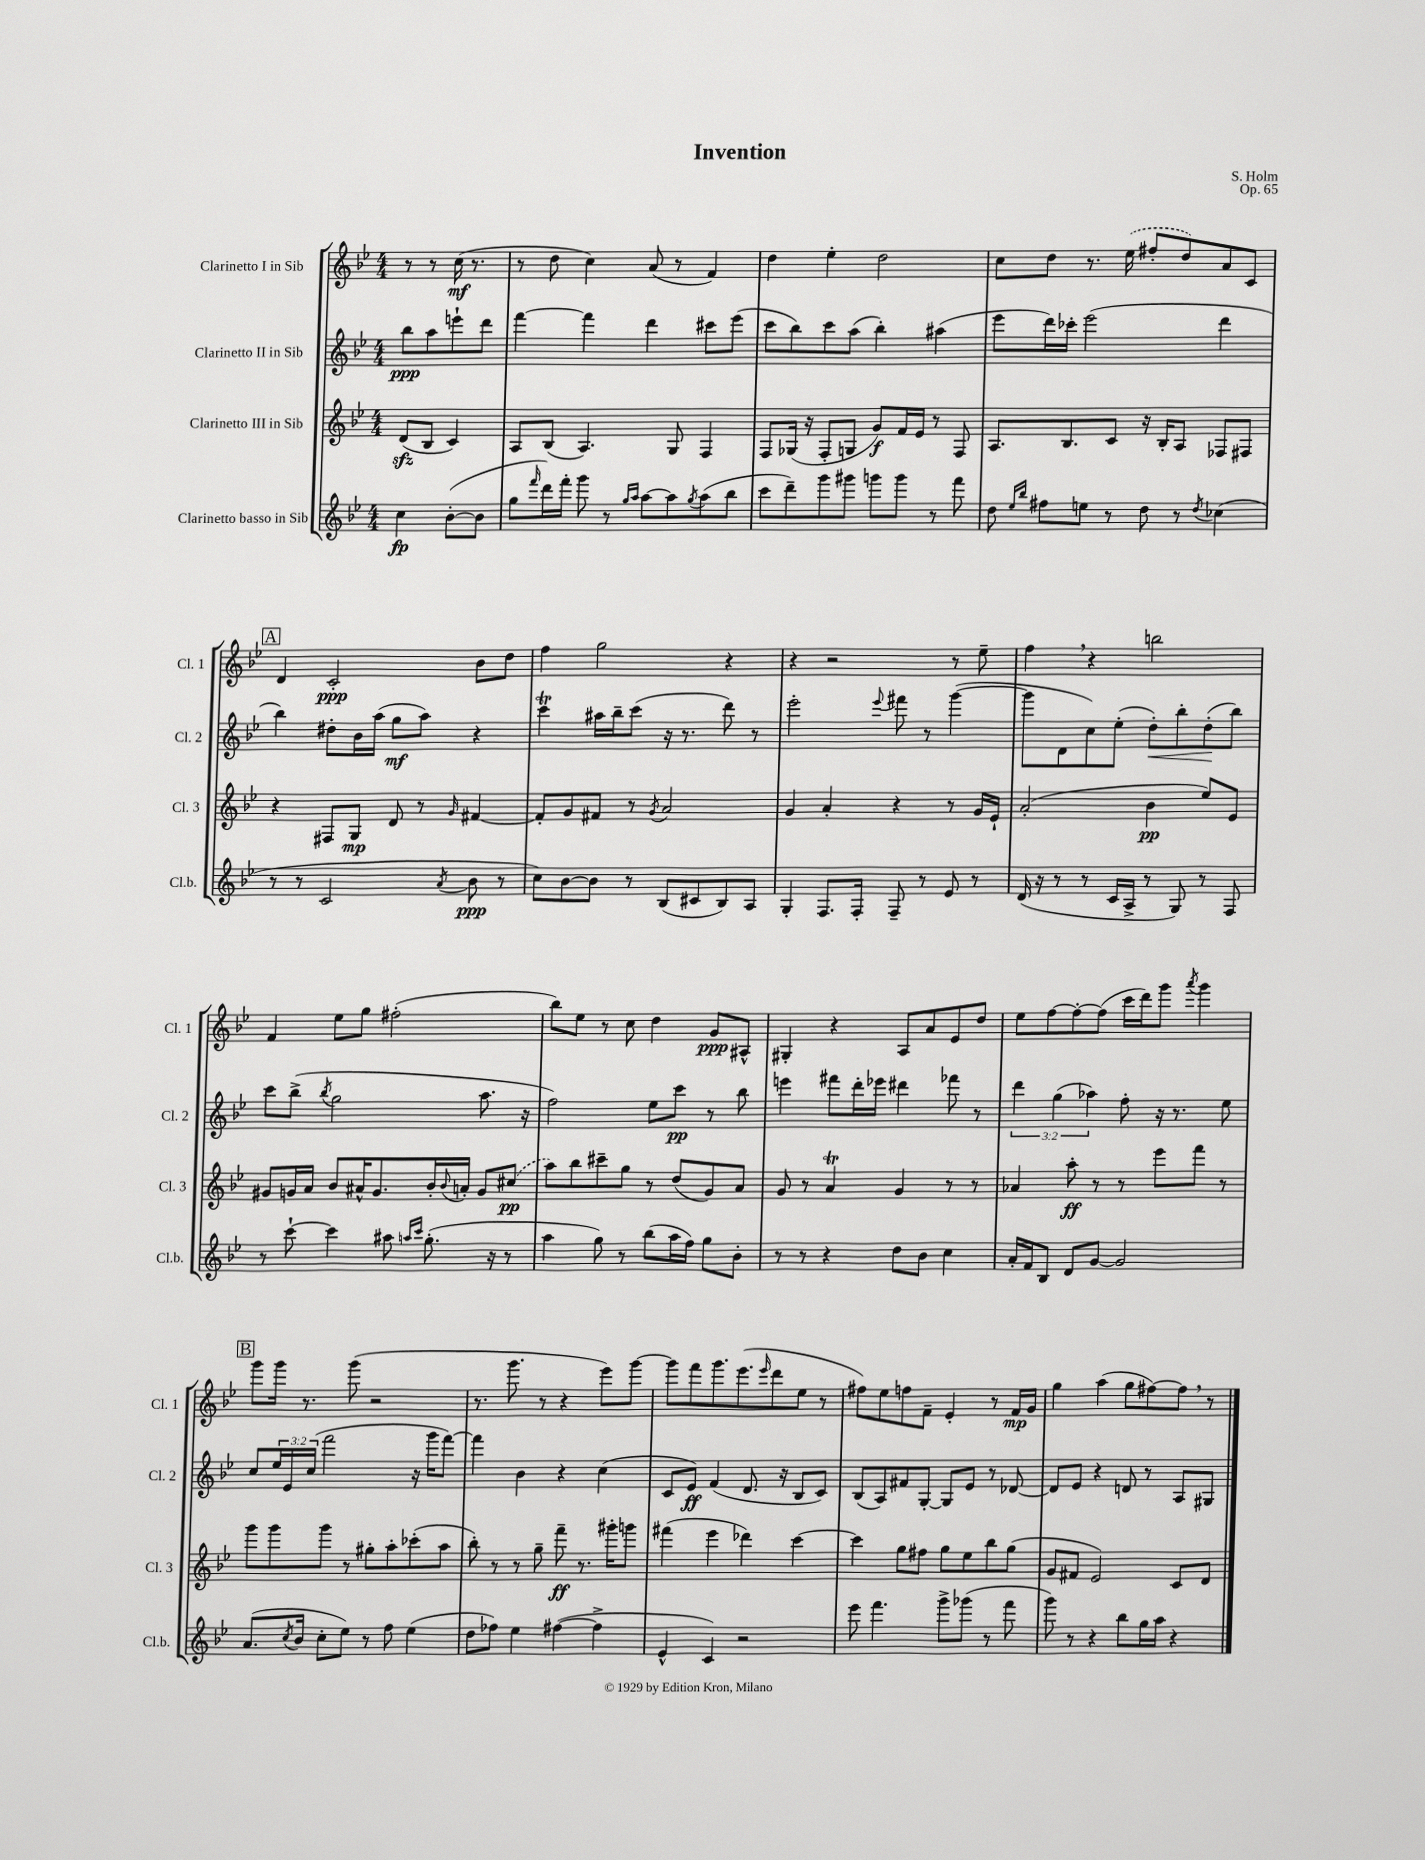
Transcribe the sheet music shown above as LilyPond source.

\header { title = "Invention" composer = "S. Holm" opus = "Op. 65" }
<<
\new StaffGroup <<
\new Staff = "s0" \with { instrumentName = "Clarinetto I in Sib" shortInstrumentName = "Cl. 1" } {
    \clef treble \key bes \major \numericTimeSignature \time 4/4 \partial 2
    r8 r8 c''16\mf( r8. |
    r8 d''8 c''4) a'8( r8 f'4) |
    d''4 ees''4-. d''2 |
    c''8 d''8 r8. \once \slurDashed ees''16( fis''8-. d''8) a'8 c'8 |
    \mark \markup { \box "A" } d'4 c'2-.\ppp bes'8 d''8 |
    f''4 g''2 r4 |
    r4 r2 r8 ees''8-- |
    f''4 \breathe r4 b''2 |
    f'4 ees''8 g''8 fis''2-.( |
    bes''8) ees''8 r8 c''8 d''4 g'8\ppp ais8-^ |
    gis4-. r4 a8 a'8 ees'8 d''8 |
    ees''8 f''8~ f''8~-. f''8( c'''16 d'''16) g'''8 \acciaccatura { a'''8 } g'''4 |
    \mark \markup { \box "B" } g'''8 g'''16 r8. g'''8( r2 |
    r8. g'''8. r8 r4 ees'''8) g'''8~ |
    g'''8 f'''8 g'''8. ees'''8.( \grace { ees'''16 } d'''8 ees''8 r8 |
    fis''8) ees''8 f''8 f'8-- ees'4-. r8 f'16\mp g'16 |
    g''4 a''4( g''8 fis''8~) fis''8 \breathe r8 \bar "|." |
}
\new Staff = "s1" \with { instrumentName = "Clarinetto II in Sib" shortInstrumentName = "Cl. 2" } {
    \clef treble \key bes \major \numericTimeSignature \time 4/4 \override Staff.TupletNumber.text = #tuplet-number::calc-fraction-text \partial 2
    bes''8\ppp a''8 e'''8-! d'''8 |
    f'''4~ f'''4 d'''4 cis'''8 ees'''8( |
    c'''8 bes''8) c'''8 a''8( bes''4-.) ais''4( |
    ees'''8 d'''16) ces'''16-. ees'''2( d'''4 |
    \mark \markup { \box "A" } bes''4) dis''8-. bes'16 a''16( g''8\mf a''8) r4 |
    c'''4\trill ais''16 bes''16-- c'''8( r16 r8. d'''8) r8 |
    ees'''2-. \appoggiatura { ees'''8 } fis'''8 r8 g'''4~( |
    g'''8 d'8 c''8) ees''8-.( d''8-.\<) bes''8-. d''8-.\!( bes''8) |
    c'''8 bes''8->( \acciaccatura { bes''8 } g''2 a''8. r16 |
    f''2) ees''8 c'''8\pp r8 bes''8 |
    e'''4 fis'''8 d'''16-. ees'''16 dis'''4 fes'''8 r8 |
    \tuplet 3/2 { d'''4 g''4( aes''4) } f''8-. r16 r8. ees''8 |
    \mark \markup { \box "B" } c''8 \tuplet 3/2 { ees''16 ees'16 c''16( } f'''2 r16 g'''16 f'''8~) |
    f'''4 bes'4 r4 c''4( |
    c'8 ees'8\ff) f'4( d'8. r16 bes8 c'8) |
    bes8( a8) fis'8 g8~-. g8 ees'8 r8 des'8~ |
    des'8 ees'8 r4 d'8 r8 a8 gis8 \bar "|." |
}
\new Staff = "s2" \with { instrumentName = "Clarinetto III in Sib" shortInstrumentName = "Cl. 3" } {
    \clef treble \key bes \major \numericTimeSignature \time 4/4 \partial 2
    d'8\sfz( bes8 c'4) |
    a8 bes8( a4.) g8 f4 |
    f8 ges16( r16 f8-. g8 g'8\f) f'16 ees'16 r8 f8 |
    a8. bes8. c'8 r16 bes16-. a8 fes8 fis8 |
    \mark \markup { \box "A" } r4 fis8 g8\mp d'8 r8 \grace { g'16 } fis'4~ |
    fis'8-. g'8 fis'8 r8 \acciaccatura { g'8 } a'2 |
    g'4 a'4-. r4 r8 g'16 ees'16-! |
    a'2-.( bes'4\pp ees''8) ees'8 |
    gis'8 g'16 a'16 bes'8 ais'16-^ g'8. bes'16-. \appoggiatura { bes'8 } a'16-. g'8 \once \slurDashed cis''8\pp( |
    a''8) bes''8 cis'''8-- g''8 r8 d''8( g'8) a'8 |
    g'8 r8 a'4\trill g'4 r8 r8 |
    aes'4 a''8-.\ff r8 r8 ees'''8 f'''8 r8 |
    \mark \markup { \box "B" } g'''8 g'''8 g'''8 r8 gis''8-. a''8-. ces'''8-.( a''8 |
    bes''8-.) r8 r8 g''8-- f'''8--\ff r8. gis'''16-. g'''8 |
    fis'''4( ees'''4 des'''4) c'''4~ |
    c'''4 g''8 fis''8 g''8 ees''8 bes''8 g''8( |
    g'8 fis'8 ees'2) c'8 d'8 \bar "|." |
}
\new Staff = "s3" \with { instrumentName = "Clarinetto basso in Sib" shortInstrumentName = "Cl.b." } {
    \clef treble \key bes \major \numericTimeSignature \time 4/4 \partial 2
    c''4\fp bes'8~-.( bes'8 |
    g''8 \grace { f'''16 } d'''16) f'''16-. g'''8 r8 \grace { g''16 a''16 } a''8~ a''8 \acciaccatura { g''8 } a''8( bes''8 |
    c'''8 d'''8--) g'''8 gis'''8 g'''8 g'''8 r8 f'''8 |
    d''8 \grace { ees''16 bes''16 } fis''8 e''8 r8 d''8 r8 \acciaccatura { d''8 } ces''4( |
    \mark \markup { \box "A" } r8 r8 c'2 \acciaccatura { a'8 } bes'8\ppp r8 |
    c''8) bes'8~ bes'8 r8 bes8( cis'8 bes8) a8 |
    g4-. f8. f16-. f8-- r8 ees'8 r8 |
    d'16( r16 r8 r8 c'16 a16-> r8 g8) r8 f8 |
    r8 c'''8~-! c'''4 ais''8 \grace { a''16 c'''16 } g''8.-.( r16 r8 |
    a''4 g''8) r8 bes''8( a''16 f''16) g''8 bes'8-. |
    r8 r8 r4 d''8 bes'8 c''4 |
    a'16-. f'16 bes8 d'8 g'8~ g'2 |
    \mark \markup { \box "B" } a'8.( \acciaccatura { c''8 } bes'16 c''8-. ees''8) r8 f''8 ees''4( |
    d''8 fes''8) ees''4 fis''4~( fis''4-> |
    ees'4-^ c'4) r2 |
    ees'''8 f'''4. g'''8-> ges'''8( r8 f'''8 |
    g'''8) r8 r4 bes''8 g''16 a''16 r4 \bar "|." |
}
>>
>>
\layout { \context { \Score \remove "Bar_number_engraver" } }
